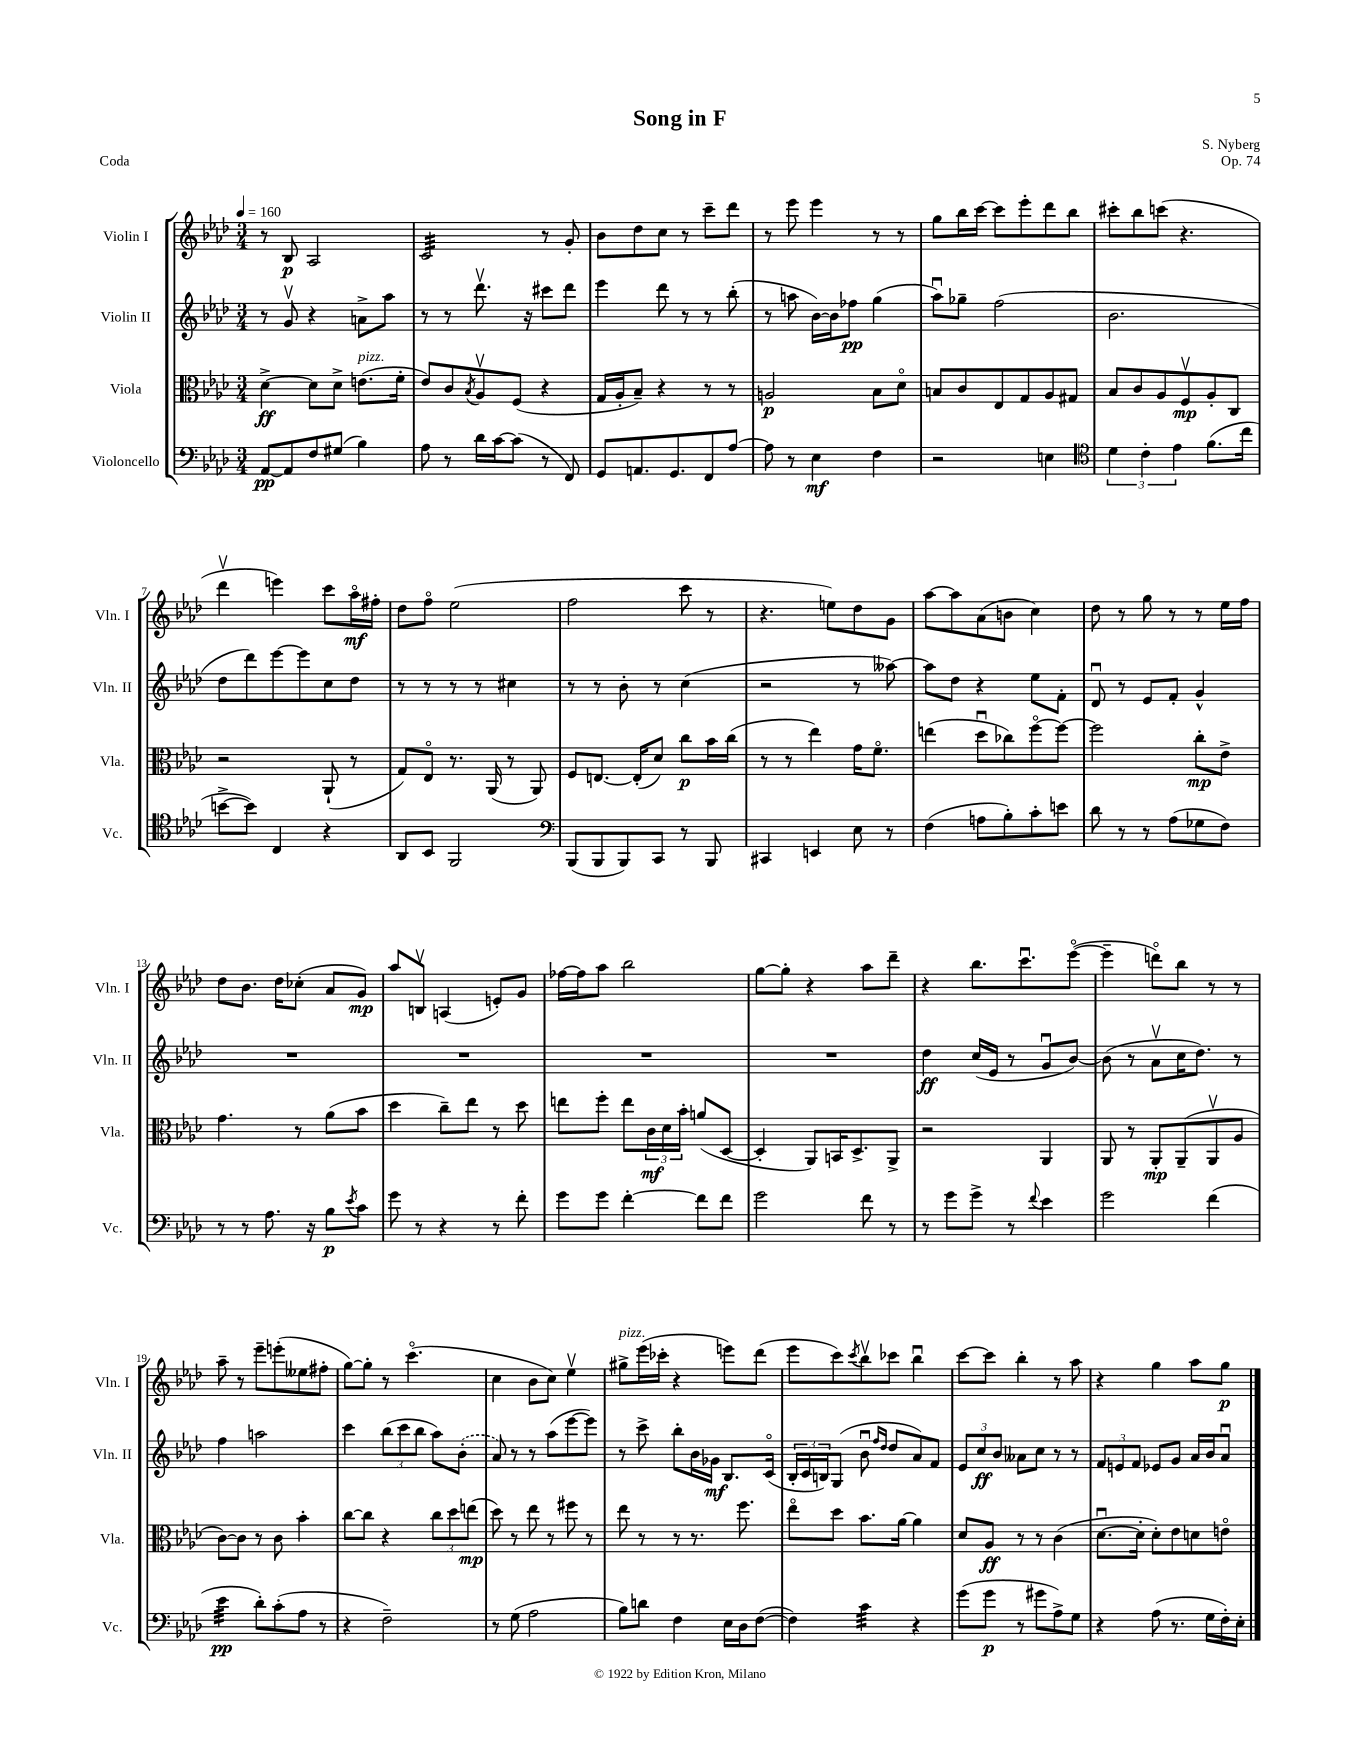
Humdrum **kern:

**kern	**dynam	**kern	**dynam	**kern	**dynam	**kern	**dynam
*part4	*part4	*part3	*part3	*part2	*part2	*part1	*part1
*staff4	*staff4	*staff3	*staff3	*staff2	*staff2	*staff1	*staff1
*I"Violoncello	*	*I"Viola	*	*I"Violin II	*	*I"Violin I	*
*I'Vc.	*	*I'Vla.	*	*I'Vln. II	*	*I'Vln. I	*
*clefF4	*	*clefC3	*	*clefG2	*	*clefG2	*
*k[b-e-a-d-]	*	*k[b-e-a-d-]	*	*k[b-e-a-d-]	*	*k[b-e-a-d-]	*
*M3/4	*	*M3/4	*	*M3/4	*	*M3/4	*
*MM160	*	*MM160	*	*MM160	*	*MM160	*
=1	=1	=1	=1	=1	=1	=1	=1
[8AA-/L	pp	[4d-^\	ff	8r	.	8r	.
8AA-/]	.	.	.	8gv/	.	8B-/	p
8F/	.	8d-\L]	.	4r	.	2A-/	.
(8G#X/J	.	8d-^\J	.	.	.	.	.
!	!	!LO:TX:a:i:t=pizz.	!	!	!	!	!
4B-\)	.	(8.en\L	.	8an^\L	.	.	.
.	.	.	.	8aa-\J	.	.	.
.	.	16f'\Jk	.	.	.	.	.
=2	=2	=2	=2	=2	=2	=2	=2
*	*	*	*	*	*	*tremolo	*
8A-\	.	8e-/L)	.	8r	.	32c/LLL	.
.	.	.	.	.	.	32c/	.
.	.	.	.	.	.	32c/	.
.	.	.	.	.	.	32c/	.
8r	.	8c/	.	8r	.	32c/	.
.	.	.	.	.	.	32c/	.
.	.	.	.	.	.	32c/	.
.	.	.	.	.	.	32c/	.
.	.	8qB-/	.	.	.	.	.
16d-\LL	.	8A-v/	.	8.ddd-v\	.	32c/	.
.	.	.	.	.	.	32c/	.
[16c\J	.	.	.	.	.	32c/	.
.	.	.	.	.	.	32c/	.
(8c\J]	.	(8F/J	.	.	.	32c/	.
.	.	.	.	.	.	32c/	.
.	.	.	.	16r	.	32c/	.
.	.	.	.	.	.	32c/JJJ	.
*	*	*	*	*	*	*Xtremolo	*
8r	.	4r	.	8ccc#X\L	.	8r	.
8FF/)	.	.	.	8ddd-\J	.	8g'/	.
=3	=3	=3	=3	=3	=3	=3	=3
8GG/L	.	16G/LL	.	4eee-\	.	8b-\L	.
.	.	16A-'/J	.	.	.	.	.
8.AAn/	.	8B-~/J)	.	.	.	8dd-\	.
.	.	4r	.	8ddd-\	.	8cc\J	.
8.GG/	.	.	.	.	.	.	.
.	.	.	.	8r	.	8r	.
8FF/	.	8r	.	8r	.	8ccc~\L	.
[8A-/J	.	8r	.	(8bb-'\	.	8ddd-\J	.
=4	=4	=4	=4	=4	=4	=4	=4
8A-\]	.	2An/	p	8r	.	8r	.
8r	.	.	.	8aan\	.	8eee-\	.
4E-\	mf	.	.	[16b-\LL)	.	4eee-\	.
.	.	.	.	16b-\J]	.	.	.
.	.	.	.	8ff-X\J	pp	.	.
4F\	.	8B-\L	.	(4gg\	.	8r	.
.	.	8d-\J	.	.	.	8r	.
=5	=5	=5	=5	=5	=5	=5	=5
2r	.	8Bn/L	.	8aa-u\L)	.	8gg\L	.
.	.	8c/	.	8gg-X~\J	.	16bb-\L	.
.	.	.	.	.	.	[16ccc\JJ	.
.	.	8E-/	.	(2ff\	.	8ccc\L]	.
.	.	8G/	.	.	.	8eee-'\	.
4En\	.	8A-/	.	.	.	8ddd-\	.
.	.	8G#X/J	.	.	.	8bb-\J	.
=6	=6	=6	=6	=6	=6	=6	=6
*clefC4	*	*	*	*	*	*	*
6d-\	.	8B-/L	.	2.b-\	.	8ccc#X'\L	.
.	.	8c/	.	.	.	8bb-\	.
6c'\	.	.	.	.	.	.	.
.	.	8A-/	.	.	.	(8cccn\J	.
6e-\	.	.	.	.	.	.	.
.	.	8Fv/	mp	.	.	4.r	.
(8.f\L	.	8A-'/	.	.	.	.	.
.	.	8C/J	.	.	.	.	.
16cc\Jk	.	.	.	.	.	.	.
!!LO:LB:g=z
=7	=7	=7	=7	=7	=7	=7	=7
[8bn^\L	.	2r	.	8dd-\L	.	4ddd-v\	.
8b\J])	.	.	.	8ddd-\)	.	.	.
4C/	.	.	.	[8eee-\	.	4eeen\)	.
.	.	.	.	8eee-\]	.	.	.
4r	.	(8AA-`/	.	8cc\	.	8ccc\L	.
.	.	8r	.	8dd-\J	.	16aa-\L	mf
.	.	.	.	.	.	16ff#X'\JJ	.
=8	=8	=8	=8	=8	=8	=8	=8
8AA-/L	.	8G/L)	.	8r	.	8dd-\L	.
8BB-/J	.	8E-/J	.	8r	.	8ff\J	.
2FF/	.	8.r	.	8r	.	(2ee-\	.
.	.	.	.	8r	.	.	.
.	.	(16AA-/	.	.	.	.	.
.	.	8r	.	4cc#X\	.	.	.
.	.	8AA-/)	.	.	.	.	.
=9	=9	=9	=9	=9	=9	=9	=9
*clefF4	*	*	*	*	*	*	*
(8BBB-/L	.	8F/L	.	8r	.	2ff\	.
8BBB-/	.	[8.En/J	.	8r	.	.	.
8BBB-/)	.	.	.	8b-'\	.	.	.
.	.	(16E'/KL]	.	.	.	.	.
8CC/J	.	8d-/J)	.	8r	.	.	.
8r	.	8cc\L	p	(4cc\	.	8ccc\	.
8BBB-/	.	16b-\L	.	.	.	8r	.
.	.	(16cc\JJ	.	.	.	.	.
=10	=10	=10	=10	=10	=10	=10	=10
4CC#X/	.	8r	.	2r	.	4.r	.
.	.	8r	.	.	.	.	.
4EEn/	.	4ee-\)	.	.	.	.	.
.	.	.	.	.	.	8een\L)	.
8E-\	.	16g\KL	.	8r	.	8dd-\	.
.	.	8.f\J	.	.	.	.	.
8r	.	.	.	[8aa--X\)	.	8g\J	.
=11	=11	=11	=11	=11	=11	=11	=11
(4F\	.	(4een\	.	8aa--\L]	.	[8aa-\L	.
.	.	.	.	8dd-\J	.	8aa-\]	.
8An\L	.	8dd-u\L	.	4r	.	(8a-\	.
8B-'\)	.	8cc-X\)	.	.	.	8bn\J	.
8c'\	.	[8ff\	.	8ee-\L	.	4cc\)	.
8en\J	.	8ff\J_	.	8f'\J	.	.	.
=12	=12	=12	=12	=12	=12	=12	=12
8d-\	.	2ff\]	.	8d-u/	.	8dd-\	.
8r	.	.	.	8r	.	8r	.
8r	.	.	.	8e-/L	.	8gg\	.
(8A-\L	.	.	.	8f'/J	.	8r	.
8G-X\	.	8cc'\L	mp	4g^^/	.	8r	.
8F\J)	.	8e-^\J	.	.	.	16ee-\LL	.
.	.	.	.	.	.	16ff\JJ	.
!!LO:LB:g=z
=13	=13	=13	=13	=13	=13	=13	=13
8r	.	4.g\	.	2.r	.	8dd-\L	.
8r	.	.	.	.	.	8.b-\J	.
8.A-\	.	.	.	.	.	.	.
.	.	.	.	.	.	16dd-\KL	.
.	.	8r	.	.	.	(8cc-X'\J	.
16r	.	.	.	.	.	.	.
8B-\L	p	(8a-\L	.	.	.	8a-/L	.
8qe-/	.	.	.	.	.	.	.
8c\J	.	8b-\J	.	.	.	8g/J)	mp
=14	=14	=14	=14	=14	=14	=14	=14
8g\	.	4dd-\	.	2.r	.	8aa-/L	.
8r	.	.	.	.	.	8Bnv/J	.
4r	.	8cc~\L)	.	.	.	(4An/	.
.	.	8ee-\J	.	.	.	.	.
8r	.	8r	.	.	.	8en'/L)	.
8f'\	.	8dd-\	.	.	.	8g/J	.
=15	=15	=15	=15	=15	=15	=15	=15
8g\L	.	8een\L	.	2.r	.	[16ff-X\LL	.
.	.	.	.	.	.	16ff-\J]	.
8g\J	.	8ff'\J	.	.	.	8aa-\J	.
[4f'\	.	8ee\L	.	.	.	2bb-\	.
.	.	24c\L	mf	.	.	.	.
.	.	24d-\	.	.	.	.	.
.	.	24b-'\JJ	.	.	.	.	.
8f\L]	.	(8an/L	.	.	.	.	.
8f\J	.	[8D-/J	.	.	.	.	.
=16	=16	=16	=16	=16	=16	=16	=16
2g\	.	4D-'/]	.	2.r	.	[8gg\L	.
.	.	.	.	.	.	8gg'\J]	.
.	.	8AA-/L)	.	.	.	4r	.
.	.	16BBn/K	.	.	.	.	.
.	.	8.D-^/	.	.	.	.	.
8f\	.	.	.	.	.	8aa-\L	.
8r	.	8AA-^/J	.	.	.	8ddd-~\J	.
=17	=17	=17	=17	=17	=17	=17	=17
8r	.	2r	.	4dd-\	ff	4r	.
8g\L	.	.	.	.	.	.	.
8g^\J	.	.	.	(16cc/LL	.	8.bb-\L	.
.	.	.	.	16e-/JJ	.	.	.
8r	.	.	.	8r	.	.	.
.	.	.	.	.	.	8.cccu\	.
8qqf/	.	.	.	.	.	.	.
4e-\	.	4AA-/	.	8gu/L	.	.	.
.	.	.	.	[8b-/J)	.	([8eee-\J	.
=18	=18	=18	=18	=18	=18	=18	=18
2g\	.	8AA-/	.	(8b-\]	.	4eee-~\]	.
.	.	8r	.	8r	.	.	.
.	.	8AA-'/L	mp	8a-v\L	.	8dddn\L)	.
.	.	(8AA-~/	.	16cc\K	.	8bb-\J	.
.	.	.	.	8.dd-\J)	.	.	.
(4f\	.	8AA-v/	.	.	.	8r	.
.	.	8A-/J	.	8r	.	8r	.
!!LO:LB:g=z
=19	=19	=19	=19	=19	=19	=19	=19
*tremolo	*	*	*	*	*	*	*
32e-\LLL	pp	[8c\L)	.	4ff\	.	8aa-~\	.
32e-\	.	.	.	.	.	.	.
32e-\	.	.	.	.	.	.	.
32e-\	.	.	.	.	.	.	.
32e-\	.	8c\J]	.	.	.	8r	.
32e-\	.	.	.	.	.	.	.
32e-\	.	.	.	.	.	.	.
32e-\JJJ	.	.	.	.	.	.	.
*Xtremolo	*	*	*	*	*	*	*
8d-'\L)	.	8r	.	2aan\	.	8eee-~\L	.
(8c'\	.	8c\	.	.	.	(8eeen'\	.
8A-\J	.	4b-'\	.	.	.	8ee--X\	.
8r	.	.	.	.	.	8ff#X'\J	.
=20	=20	=20	=20	=20	=20	=20	=20
4r	.	[8cc\L	.	4ccc\	.	[8gg\L)	.
.	.	8cc\J]	.	.	.	8gg'\J]	.
2F~\)	.	4r	.	(12bb-\L	.	8r	.
.	.	.	.	12ccc\	.	.	.
.	.	.	.	.	.	(4.ccc\	.
.	.	.	.	12bb-\J	.	.	.
.	.	12cc\L	.	8aa-\L)	.	.	.
.	.	12dd-\	.	.	.	.	.
.	.	.	.	(8b-'\J	.	.	.
.	.	(12een\J	mp	.	.	.	.
=21	=21	=21	=21	=21	=21	=21	=21
8r	.	8dd-\)	.	8a-/)	.	4cc\	.
(8G\	.	8r	.	8r	.	.	.
2A-\	.	8ee-\	.	8r	.	8b-\L	.
.	.	8r	.	(8aa-\L	.	8cc\J)	.
.	.	8ff#X\	.	[8eee-\	.	4ee-v\	.
.	.	8r	.	8eee-\J])	.	.	.
=22	=22	=22	=22	=22	=22	=22	=22
!	!	!	!	!	!	!LO:TX:a:i:t=pizz.	!
8B-\L)	.	8ee-\	.	8r	.	8gg#X^\L	.
8dn\J	.	8r	.	8ccc^\	.	(16eee-\L	.
.	.	.	.	.	.	16ccc-X'\JJ	.
4F\	.	8r	.	8bb-'\L	.	4r	.
.	.	8.r	.	16b-\L	.	.	.
.	.	.	.	16g-X\JJ	mf	.	.
16E-\LL	.	.	.	8.B-/L	.	8eeen\L)	.
16D-\J	.	8.ff\	.	.	.	.	.
([8F\J	.	.	.	.	.	(8ddd-\J	.
.	.	.	.	(16c/Jk	.	.	.
=23	=23	=23	=23	=23	=23	=23	=23
4F\])	.	8ee-\L	.	24B-'/LL	.	8eee-\L	.
.	.	.	.	24c/	.	.	.
.	.	.	.	24Bn/J)	.	.	.
.	.	8dd-\J	.	(8G/J	.	8ccc\)	.
.	.	.	.	.	.	8qccc/	.
*tremolo	*	*	*	*	*	*	*
32c\LLL	.	8.b-\L	.	8b-u\	.	8bb-v\	.
32c\	.	.	.	.	.	.	.
32c\	.	.	.	.	.	.	.
32c\	.	.	.	.	.	.	.
.	.	.	.	16qqff/LL	.	.	.
.	.	.	.	16qqdd-/JJ	.	.	.
32c\	.	.	.	8dd-/L	.	8ccc-X\J	.
32c\	.	.	.	.	.	.	.
32c\	.	[16a-\Jk	.	.	.	.	.
32c\JJJ	.	.	.	.	.	.	.
*Xtremolo	*	*	*	*	*	*	*
4r	.	4a-\]	.	8a-/)	.	4bb-u\	.
.	.	.	.	8f/J	.	.	.
=24	=24	=24	=24	=24	=24	=24	=24
(8g\L	.	8d-/L	.	12e-/L	.	[8ccc\L	.
.	.	.	.	12cc/	ff	.	.
8g\J	p	8A-/J	ff	.	.	8ccc\J]	.
.	.	.	.	12b-/J	.	.	.
8r	.	8r	.	8a--X\L	.	4bb-'\	.
8g#X\L	.	8r	.	8cc\J	.	.	.
8A-^\)	.	(4c\	.	8r	.	8r	.
8G\J	.	.	.	8r	.	8aa-\	.
=25	=25	=25	=25	=25	=25	=25	=25
4r	.	[8.d-u\L	.	12f/L	.	4r	.
.	.	.	.	12en/	.	.	.
.	.	.	.	12f/J	.	.	.
.	.	16d-'\Jk]	.	.	.	.	.
(8A-\	.	8d-'\L)	.	8e-X/L	.	4gg\	.
8.r	.	8e-\	.	8g/J	.	.	.
.	.	8dn\	.	16a-/LL	.	8aa-\L	.
16G\LL	.	.	.	16b-/J	.	.	.
16F'\)	.	8en\J	.	8a-u/J	.	8gg\J	p
16E-'\JJ	.	.	.	.	.	.	.
==	==	==	==	==	==	==	==
*-	*-	*-	*-	*-	*-	*-	*-
